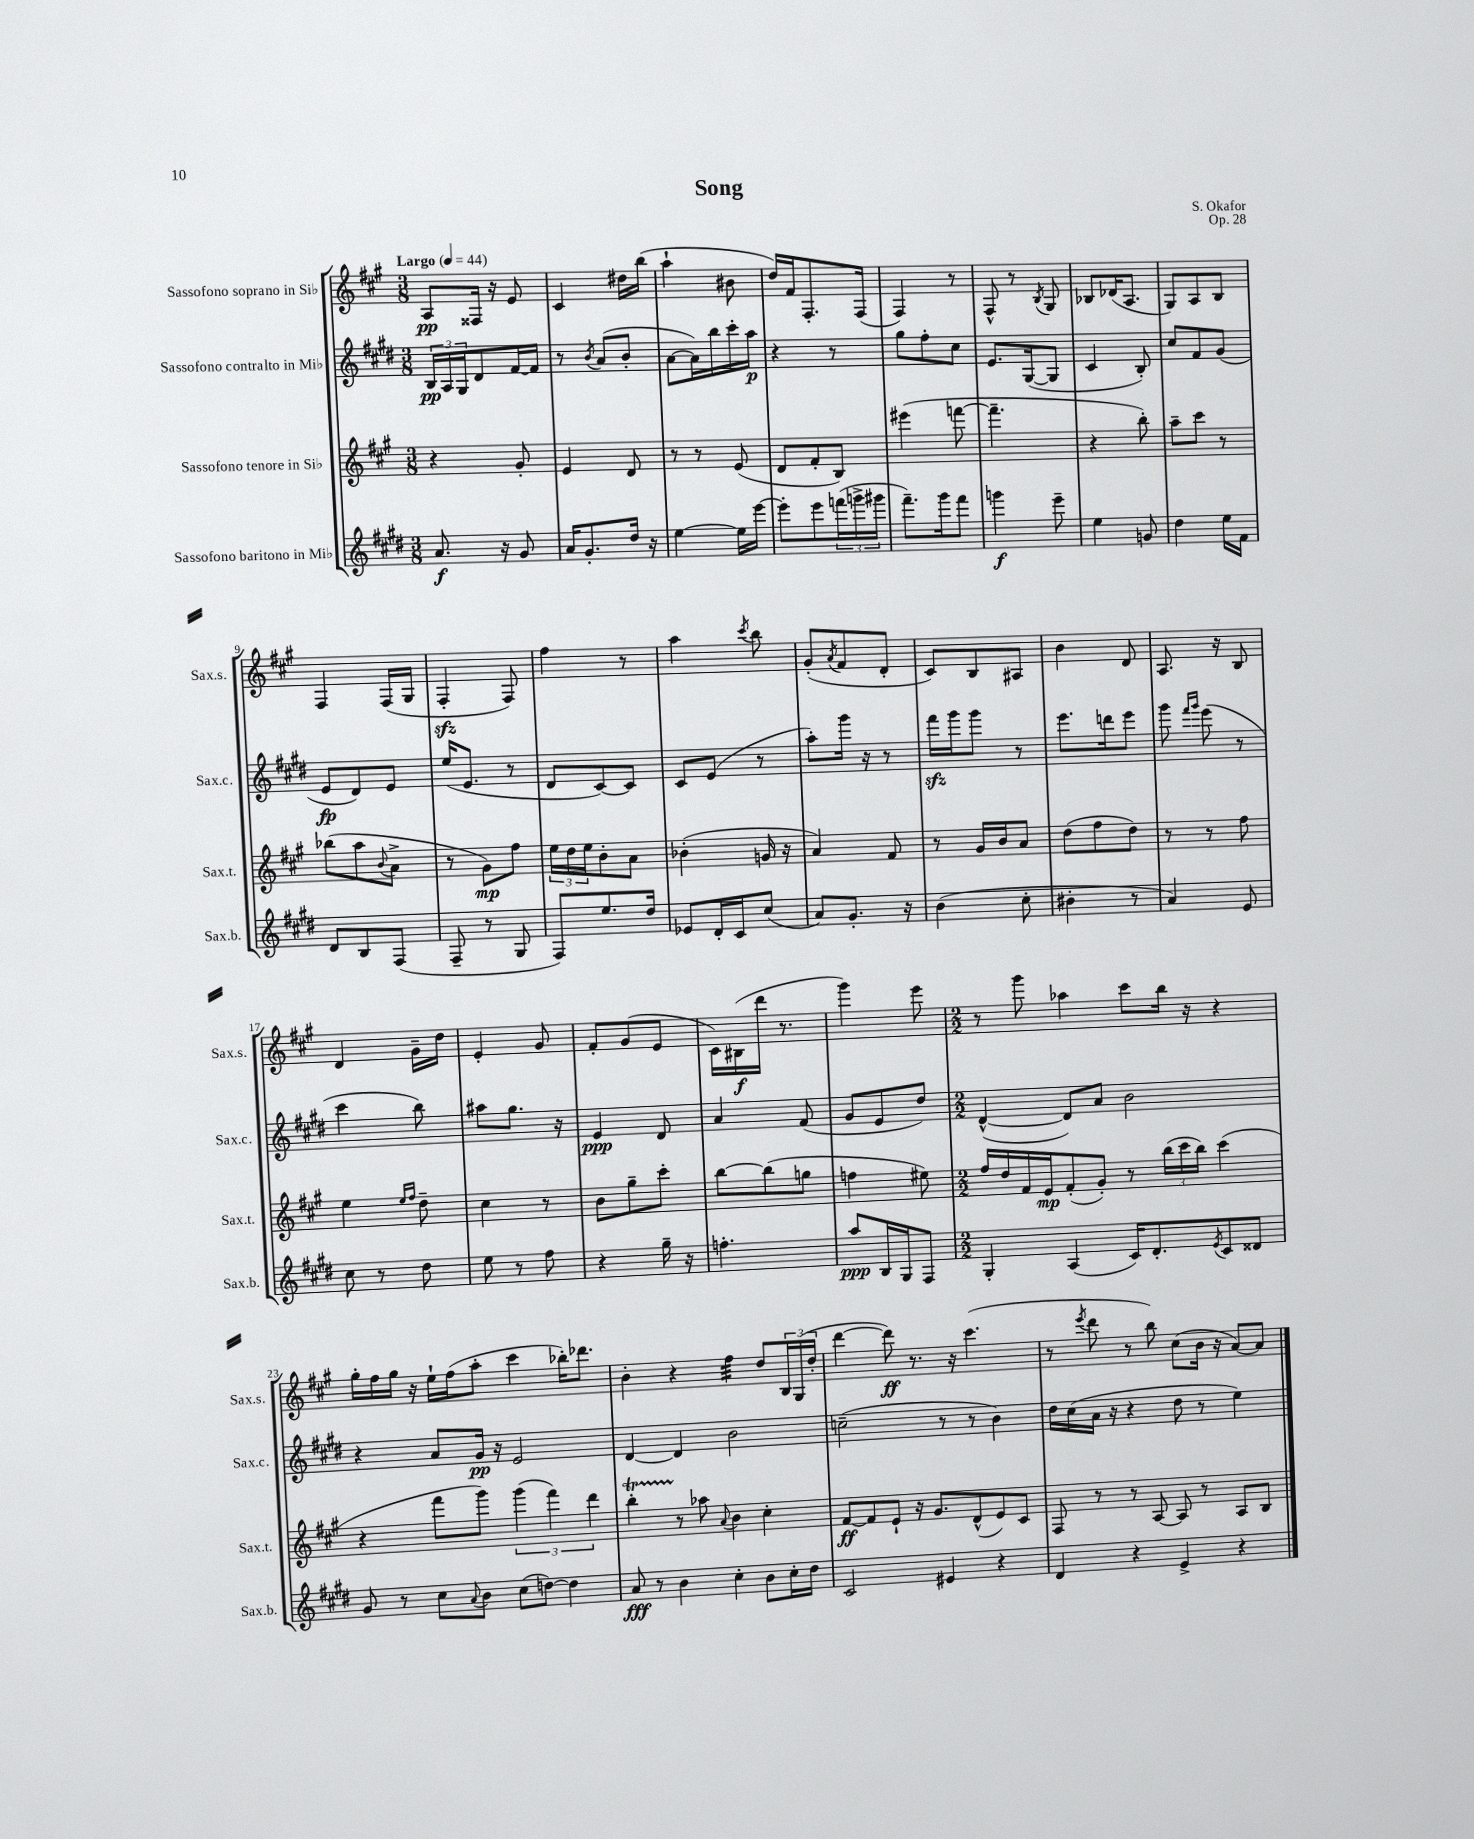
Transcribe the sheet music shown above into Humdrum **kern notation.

**kern	**kern	**kern	**kern
*staff4	*staff3	*staff2	*staff1
*clefG2	*clefG2	*clefG2	*clefG2
*k[f#c#g#d#]	*k[f#c#g#]	*k[f#c#g#d#]	*k[f#c#g#]
*M3/8	*M3/8	*M3/8	*M3/8
*MM44	*MM44	*MM44	*MM44
8.a/	4r	24B/LL	8A/L
.	.	24A/	.
.	.	24G#/J	.
.	.	8d#/	16F##/Jk
16r	.	.	16r
8g#/	8g#'/	[16f#/L	8e/
.	.	16f#/]JJ	.
=	=	=	=
16a/LK	4e/	8r	4c#/
8.g#'/	.	.	.
.	.	8qb/	.
.	.	(8a/L	.
16dd#/Jk	8d/	8b'/J	16dd#\LL
16r	.	.	(16bb\JJ
=	=	=	=
[4ee\	8r	[8a\L	4aa`\
.	8r	16a\]L)	.
.	.	16bb\	.
16ee\]LL	(8e/	16ccc#'\	8b#\
[16eee\JJ	.	16aa\JJ	.
=	=	=	=
8eee'\]L	8d/L	4r	16dd/LL)
.	.	.	16f#/J
8eee\	8f#'/	.	8.F#'/
(24fff\L	8B/J)	8r	.
24ggg^\	.	.	.
.	.	.	(16F#/Jk
24ggg#\JJ	.	.	.
=	=	=	=
8.fff#~\L)	(4eee#\	8gg#\L	4F#/)
.	.	8ff#'\	.
16ggg#\k	.	.	.
8fff#\J	[8fff\	8cc#\J	8r
=	=	=	=
4ggg\	4.fff~\]	8.e/L	8F#^^/
.	.	.	8r
.	.	([16G#/k	.
.	.	.	8qB/
8eee~\	.	8G#/]J	8G#/
=	=	=	=
4ee\	4r	4c#/	8B-/L
.	.	.	(16d-/K
.	.	.	8.A/J
8g/	8bb'\)	8B'/)	.
=	=	=	=
4dd#\	8aa~\L	8cc#/L	8G#/L)
.	8ccc#\J	8f#/	8A/
16ee\LL	8r	(8g#/J	8B/J
16f#\JJ	.	.	.
=	=	=	=
8d#/L	(8bb-\L	8e/L	4F#/
8B/	8aa\	8d#/)	.
.	8qqb/	.	.
(8F#/J	8a^\J	8e/J	(16F#/LL
.	.	.	16G#/JJ
=	=	=	=
8F#~/	8r	(16ee/LK	4F#'/
.	.	8.e/J	.
8r	8g#\L)	.	.
8G#/	8ff#\J	8r	8F#/)
=	=	=	=
8F#/L)	24ee\LL	8d#/L	4ff#\
.	24dd\	.	.
.	24ee\J	.	.
8.ee/	8b'\	[8c#/)	.
.	8a\J	8c#/]J	8r
16dd#/Jk	.	.	.
=	=	=	=
8e-/L	(4b-'\	8c#/L	4aa\
16d#'/L	.	(8e/J	.
16c#/J	.	.	.
.	.	.	8qccc#/
(8cc#/J	16g/	8r	8bb\
.	16r	.	.
=	=	=	=
8a/L)	4a/)	8aa'\L)	(8g#'/L
.	.	.	8qa/
8.g#'/J	.	16ggg#\Jk	8f#/
.	.	16r	.
.	8f#/	8r	8d'/J
16r	.	.	.
=	=	=	=
(4b\	8r	16fff#\LL	8c#/L)
.	.	16ggg#\J	.
.	16g#/LL	8ggg#\J	8B/
.	16b/J	.	.
8cc#'\	8a/J	8r	8A#/J
=	=	=	=
4b#'\	(8dd\L	8.eee\L	4b\
.	8ff#\	.	.
.	.	16ddd\k	.
8r	8dd\J)	8eee\J	8d/
=	=	=	=
4a/)	8r	8ggg#\	8.A/
.	.	16qqfff#/LL	.
.	.	16qqggg#/JJ	.
.	8r	(8eee\	.
.	.	.	16r
8e/	8ff#\	8r	8B/
=	=	=	=
8cc#\	4ee\	4ccc#\	4d/
8r	.	.	.
.	16qqee/LL	.	.
.	16qqff#/JJ	.	.
8dd#\	8dd~\	8bb\)	16g#~\LL
.	.	.	16dd\JJ
=	=	=	=
8ee\	4cc#\	8aa#\L	4e'/
8r	.	8.gg#\J	.
8ff#\	8r	.	8g#/
.	.	16r	.
=	=	=	=
4r	8b\L	4e/	8f#'/L
.	8gg#~\	.	(8g#/
16gg#~\	8ccc#'\J	8d#/	8e/J
16r	.	.	.
=	=	=	=
4.ff'\	[8bb\L	4a/	16c#\LL)
.	.	.	(16B#\
.	(8bb\]	.	16ddd\JJ
.	.	.	8.r
.	8gg\J	(8f#/	.
=	=	=	=
8aa/L	4ff\	8g#/L	4ggg#\)
16B/L	.	8e/	.
16G#/J	.	.	.
8F#/J	8ee#\)	8dd#/J)	8eee\
=	=	=	=
*M2/2	*M2/2	*M2/2	*M2/2
4G#'/	16ff#/LL	([4d#^^/	8r
.	16dd/	.	.
.	16f#/	.	8ggg#\
.	16e/J	.	.
(4A/	(8f#'/	8d#/]L)	4aa-\
.	8g#'/J)	8a/J	.
16c#/LK)	8r	2b\	8ccc#\L
8.d#'/	.	.	.
.	(24bb\LL	.	16bb\Jk
.	24ccc#\	.	.
.	.	.	16r
.	24bb\JJ)	.	.
8qe/	.	.	.
8c#/	(4ccc#\	.	4r
8d##/J	.	.	.
=	=	=	=
8g#/	4r	4r	16gg#'\LL
.	.	.	16ff#\
8r	.	.	16gg#\JJ
.	.	.	16r
8cc#\L	8fff#\L	8a/L	16ee`\LL
.	.	.	(16ff#\J
8qqa/	.	.	.
8b\J	8ggg#\J)	16g#/Jk	8aa'\J
.	.	16r	.
(8cc#\L	(6ggg#\	2e/	4ccc#\
[8dd\J)	.	.	.
.	6fff#\)	.	.
4dd\]	.	.	16bb-'\LK)
.	.	.	8.ddd-\J
.	6ddd\	.	.
=	=	=	=
8a/	4bb'\	[4d#/	4b'\
8r	.	.	.
4b\	8r	4d#/]	4r
.	8aa-\	.	.
.	8qqa/	.	.
4cc#'\	4b\	2b\	4ff#\
8b\L	4cc#'\	.	8dd/L
16cc#'\L	.	.	24B/L
.	.	.	(24G#/
16dd#\JJ	.	.	.
.	.	.	24dd'/JJ
=	=	=	=
2c#/	[8f#/L	(2cc~\	[4ddd\
.	8f#/]	.	.
.	8e`/J	.	8ddd\])
.	16r	.	8.r
.	8.g#/L	.	.
4e#/	.	8r	.
.	.	.	16r
.	(8d^^/	8r	(4.ccc#\
4r	8e/)	4b\)	.
.	8c#/J	.	.
=	=	=	=
4d#/	8F#/	16dd#\LL	8r
.	.	(16cc#\	.
.	.	.	8qeee/
.	8r	16a\JJ	8ddd\
.	.	16r	.
4r	8r	4r	8r
.	[8A/	.	8bb\)
4e^/	8A/]	8dd#\	(8cc#\L
.	8r	8r	16b\Jk
.	.	.	16r
4r	8A/L	4ee\)	[8a/L)
.	8B/J	.	8a/]J
==	==	==	==
*-	*-	*-	*-
